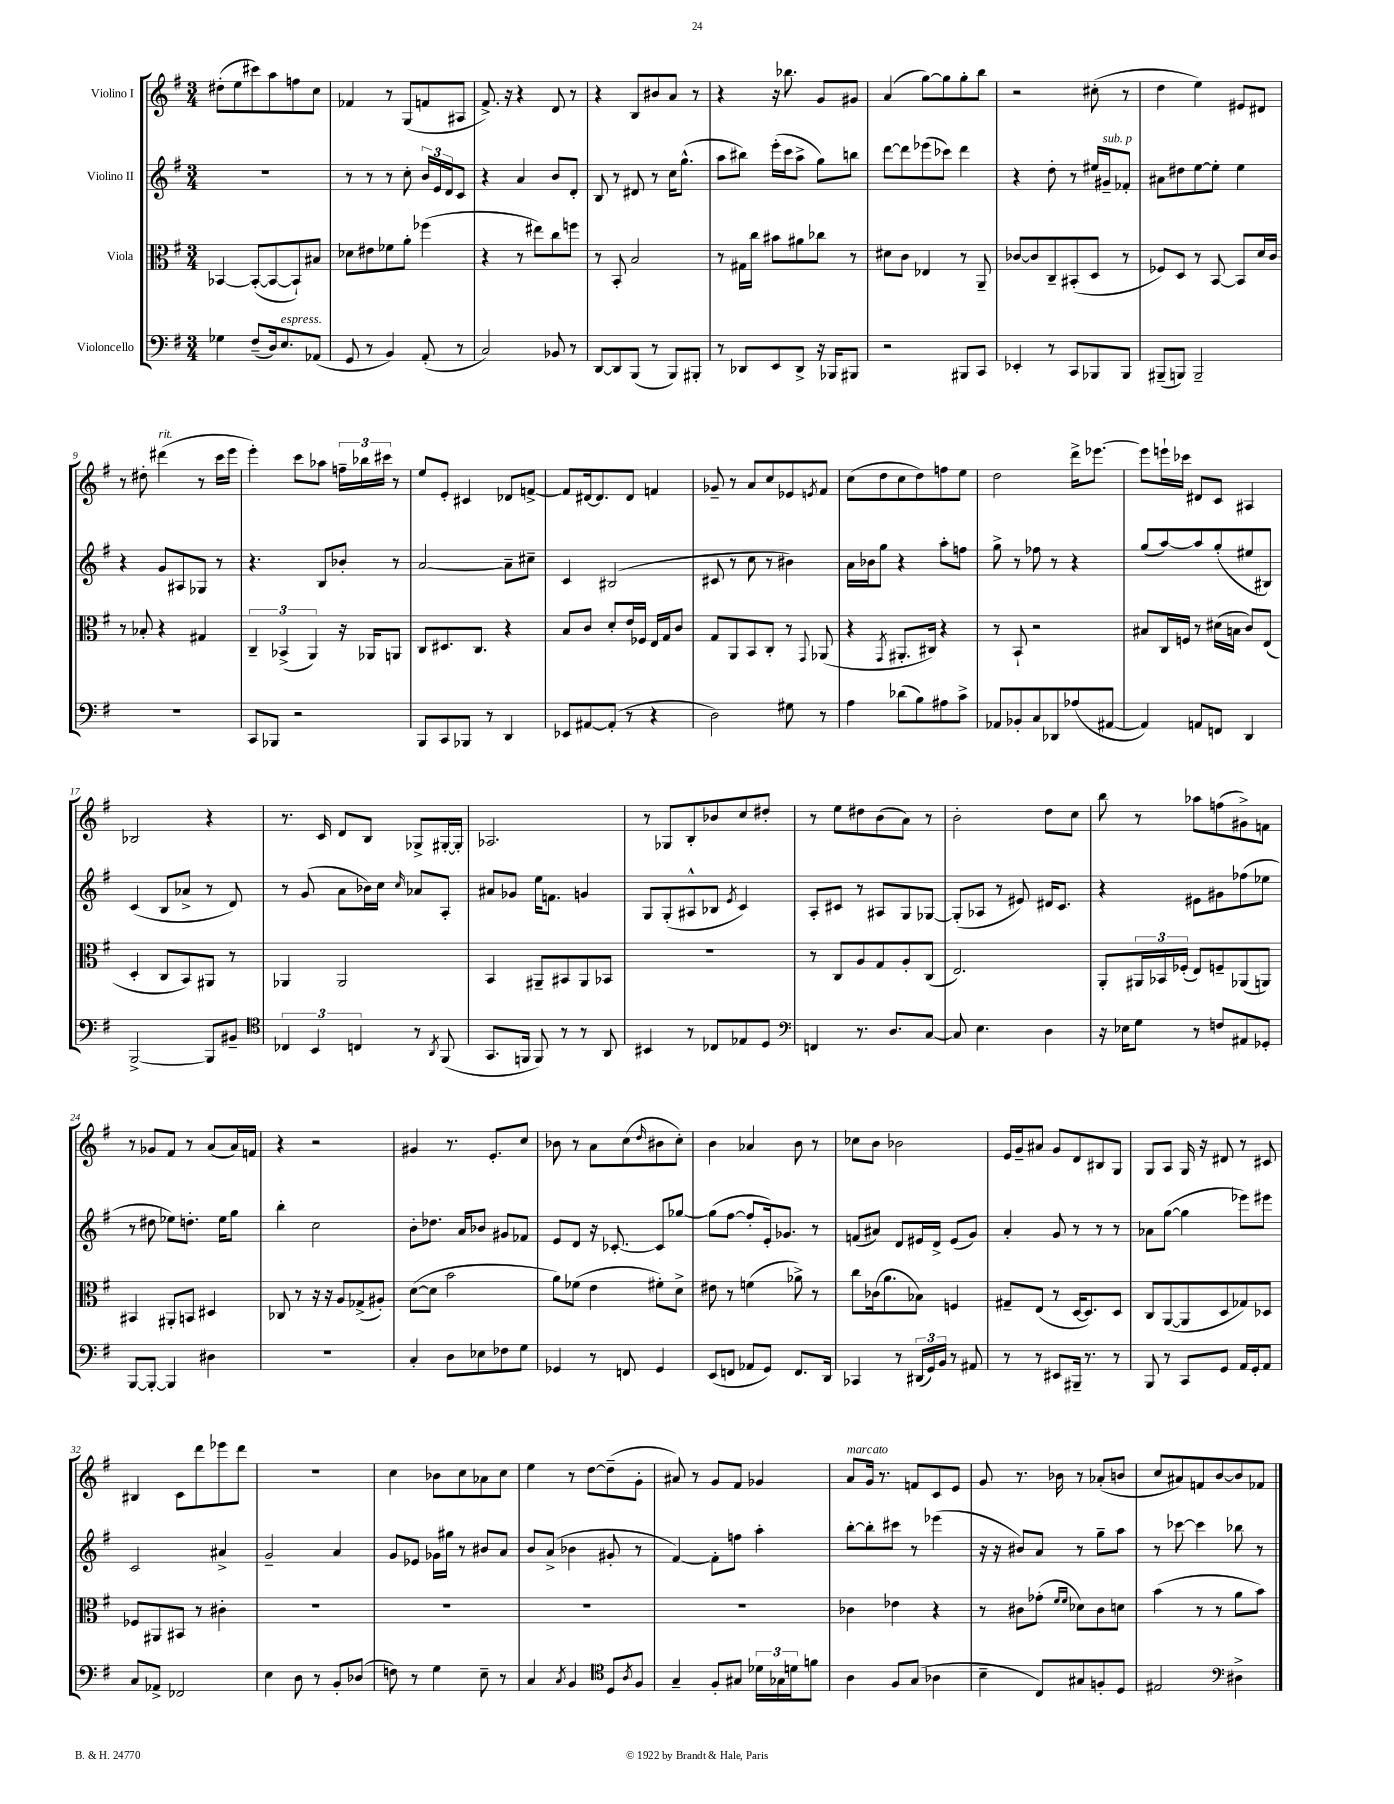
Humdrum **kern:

**kern	**kern	**kern	**kern
*staff4	*staff3	*staff2	*staff1
*clefF4	*clefC3	*clefG2	*clefG2
*k[f#]	*k[f#]	*k[f#]	*k[f#]
*M3/4	*M3/4	*M3/4	*M3/4
4G-	[4BB-	2.r	(8dd#'
.	.	.	8ee
(8F#~	(8BB-'_	.	8ccc#)
16D)	8BB-_	.	8aa
8.E	.	.	.
.	8BB-`])	.	8ff
(8AA-	8B#	.	8cc
=	=	=	=
8GG	8d-	8r	4f-
8r	8e#	8r	.
4BB)	8f-	8r	8r
.	8a'	8cc'	(8G
(8AA'	(4ff-	24b	8f
.	.	24e	.
.	.	24d	.
8r	.	8c	8A#
=	=	=	=
2C)	4r	4r	8.f#^)
.	.	.	16r
.	8r	4a	4r
.	8ee#)	.	.
8BB-	8cc	8b	8d
8r	8ff	8d'	8r
=	=	=	=
[8DD	8r	8B	4r
8DD]	8BB'	8r	.
(8BBB	2B	8d#	8B
8r	.	8r	8b#
8BBB)	.	16cc	8a
.	.	(8.gg^^	.
8BBB#'	.	.	8r
=	=	=	=
8r	8r	8aa	4r
8DD-	16G#	8bb#)	.
.	16cc	.	.
8EE	8b#	(16eee'	16r
.	.	16ccc	8.bb-
8DD-^	8a#	8aa^	.
16r	8cc-	8gg)	8g
16BBB-	.	.	.
8BBB#	8r	8bb	8g#
=	=	=	=
2r	8d#	[8ddd	(4a
.	8c	8ddd]	.
.	4E-	(8eee-	[8gg)
.	.	8ccc-)	8gg]
8BBB#	8r	4ddd	8gg'
8CC	8AA~	.	8bb
=	=	=	=
4EE-'	[8c-	4r	2r
.	8c-]	.	.
8r	8C~	8dd'	.
8CC	(8BB#'	8r	.
8BBB-	8D	16ee#	(8cc#'
.	.	16g#~	.
8BBB-	8r	8f-'	8r
=	=	=	=
(8BBB#~	8F-)	8a#	4dd
8BBB)	8D	8dd#	.
2BBB~	8r	[8ee	4ee)
.	[8BB	8ee']	.
.	8BB]	4ee	8e#
.	16d	.	8d#
.	16c	.	.
=	=	=	=
2.r	8r	4r	8r
.	8B-'	.	8dd#'
.	4r	8g	(4ddd#
.	.	8A#	.
.	4G#	8G-	8r
.	.	8r	16ccc
.	.	.	16eee
=	=	=	=
8CC	6C~	4.r	4eee')
8BBB-	.	.	.
.	(6BB-^	.	.
2r	.	.	8ccc
.	6AA)	.	.
.	.	8B	8aa-
.	16r	8b-'	24ff~
.	.	.	24bb-
.	16AA-	.	.
.	.	.	24ccc#
.	8AA	8r	8r
=	=	=	=
8BBB	8C	[2a	8ee
8CC	8.D#	.	8e'
8BBB-	.	.	4c#
.	8.C	.	.
8r	.	.	.
4DD	4r	8a~]	8d-
.	.	8cc#~	[8f^
=	=	=	=
8EE-	8B	4c	8f]
[8AA#	8c	.	[16d#
.	.	.	8.d#]
(8AA#']	8d'	(2B#	.
8r	16e	.	8d#
.	16F-	.	.
4r	16E	.	4f
.	16G	.	.
.	8c	.	.
=	=	=	=
2D)	8G	8c#	8g-~
.	8AA	8r	8r
.	8BB	8cc	8a
.	8C'	8r	8cc
8G#	8r	4b#)	8e-
.	8qqGG	.	8qe
8r	(8AA-	.	8f#
=	=	=	=
4A	4r	16a	(8cc
.	.	16b-	.
.	.	8gg	8dd
.	8qGG	.	.
(8d-	8.AA#'	4r	8cc
8B)	.	.	8dd)
.	16C#)	.	.
8A#	4r	8aa'	8ff
8c^	.	8ff	8ee
=	=	=	=
8AA-	8r	8gg^	2dd
8BB-'	8BB`	8r	.
8C	2r	8ff-	.
8DD-	.	8r	.
(8A-	.	4r	16ddd^
.	.	.	[8.eee-
[8AA#	.	.	.
=	=	=	=
4AA#])	8B#	(8gg	8eee-]
.	16C	[8aa)	16eee`
.	16F	.	16ccc-
8AA	8r	8aa]	8d#
8FF	(16d#	(8gg'	8c
.	16B	.	.
4DD	8c)	8ee#	4A#
.	(8E	8B#)	.
=	=	=	=
[2BBB^	4D'	(4c	2B-
.	8C	8B	.
.	8BB)	8a-^	.
8BBB]	8AA#	8r	4r
8BB#~	8r	8d)	.
=	=	=	=
*clefC4	*	*	*
6C-	4AA-	8r	8.r
.	.	(8g	.
6BB	.	.	.
.	.	.	16c
.	2AA-	8a	8d
6C	.	.	.
.	.	16b-)	8B
.	.	16cc	.
.	.	16qqcc	.
8r	.	8a-	8G-^
8qAA	.	.	.
(8FF#	.	8A'	[16G#'
.	.	.	16G#']
=	=	=	=
8.GG	4BB	8a#	2.A-
.	.	8g-	.
16FF	.	.	.
8FF)	8AA#~	16ee	.
.	.	8.f	.
8r	8BB#	.	.
8r	8AA#	4g	.
8AA	8BB-	.	.
=	=	=	=
4BB#	2.r	8G	8r
.	.	(8G'	8G-
8r	.	8A#^^	8B'
8C-	.	8B-	8b-
.	.	8qe	.
8E-	.	4c)	8cc
8D	.	.	8dd#'
=	=	=	=
*clefF4	*	*	*
4FF	8r	8A'	8r
.	8C	8c#	8ee
8.r	8A	8r	8dd#
.	8G	8A#	(8b
8.D	.	.	.
.	8A'	8G	8a)
[8C	(8C	[8G-	8r
=	=	=	=
8C]	2.E)	(8G-']	2b'
4.E	.	8A-	.
.	.	8r	.
.	.	8e#)	.
4D	.	16d#	8dd
.	.	8.c	.
.	.	.	8cc
=	=	=	=
16r	8AA'	4r	8bb
16E-	.	.	.
8G	24AA#	.	8r
.	24BB-	.	.
.	(24F-'	.	.
8r	8E)	8e#	8aa-
8F	8F~	8g#	(8ff
8AA#	(8AA-	(8ff-	8g#^)
8GG-'	8AA)	8ee-	8f
=	=	=	=
[8BBB	4BB#	8r	8r
8BBB'_	.	8dd#	8g-
4BBB]	8AA#'	8ee-)	8f#
.	8BB	8.dd'	8r
4D#	4D#	.	(8a
.	.	16ee-	.
.	.	8gg	16a)
.	.	.	16f
=	=	=	=
2.r	8C-	4bb'	4r
.	8r	.	.
.	16r	2cc	2r
.	16r	.	.
.	8A	.	.
.	(8G-^	.	.
.	8A#')	.	.
=	=	=	=
4C'	([8d	8b'	4g#
.	8d]	8.dd-	.
8D	2b	.	8.r
.	.	16a	.
8E-	.	8b-	.
.	.	.	8.e'
8F-	.	8g#	.
8G	.	8f-	8cc
=	=	=	=
4GG-	8a)	8e	8b-
.	(8f-	8d	8r
8r	4e	16r	8a
.	.	[8.c-'	.
8FF	.	.	(8cc
.	.	.	16qqdd
4GG-	8f#')	8c-]	8b#
.	8d^	[8gg-	8cc')
=	=	=	=
(8EE	8e#	(8gg-]	4b
8FF	8r	[8ff#	.
8AA-	(4f	8ff#']	4a-
8GG)	.	16e')	.
.	.	8.g-	.
8.FF	8a-^)	.	8b
.	8r	8r	8r
16DD	.	.	.
=	=	=	=
4CC-	8cc	(8f	8cc-
.	(16c-	8a#)	8b
.	8.a	.	.
8r	.	8d	2b-
(24DD#	8B-)	16e#	.
24GG)	.	.	.
.	.	16d^	.
24BB	.	.	.
8r	4F	(8e#	.
8AA#	.	8g)	.
=	=	=	=
8r	8G#~	4a'	16e
.	.	.	16g~
8r	(8E	.	8a#
8EE#	8r	8g	8g
16BBB#~	[16D	8r	8d
8.r	8.D])	.	.
.	.	8r	8B#
8r	8D	8r	8G
=	=	=	=
8BBB	8C	8a-	8G
8r	([8AA	([8gg	8A
8CC	8AA]	4gg]	16G
.	.	.	16r
8GG	8D	.	8d#
16AA	8G-)	8eee-)	8r
16GG'	.	.	.
8AA	8D-	8eee#	8c#
=	=	=	=
8C	8F-	2c	4B#
8AA-^	8AA#	.	.
2FF-	8BB#	.	8c
.	8r	.	8ddd
.	4c#'	4a#^	8eee-
.	.	.	8ddd
=	=	=	=
4E	2.r	2g~	2.r
8D	.	.	.
8r	.	.	.
8BB'	.	4a	.
(8D-	.	.	.
=	=	=	=
8F)	2.r	8g	4cc
8r	.	8e-	.
4G	.	16g-	8b-
.	.	16gg#	.
.	.	8r	8cc
8E~	.	8b#	8a-
8r	.	8a	8cc
=	=	=	=
4C	2.r	8b	4ee
.	.	(8a^	.
8qC	.	.	.
4BB	.	4b-	8r
.	.	.	[8dd
*clefC4	*	*	*
8D	.	8g#'	(8dd~]
8qA	.	.	.
8F#	.	8r	8g'
=	=	=	=
4G~	2.r	[4f#)	8a#)
.	.	.	8r
8F#'	.	8f#']	8g
8G#	.	8ff	8f#
24d-	.	4aa'	4g-
24G-	.	.	.
24d	.	.	.
8f	.	.	.
=	=	=	=
4A	4c-	[8bb'	8a
.	.	8bb']	16g
.	.	.	8.r
8F#	4e-	8ccc#	.
(8G	.	8r	8f
4A-	4r	(4eee-	8c
.	.	.	8e
=	=	=	=
4B~	8r	16r	8g
.	.	16r	.
.	8c#	8b#)	8.r
8C)	(8g-'	8a	.
.	.	.	16b-
.	16qqf#	.	.
.	16qqf#	.	.
8G#	8d-)	8r	8r
8F'	8c#	8gg~	(8a-'
8D	8d	8aa	8b
=	=	=	=
2E#	(4b	8r	8cc
.	.	[8ccc-	8a#)
.	8r	4ccc-]	8f
.	8r	.	[8b
*clefF4	*	*	*
4D#^	8a	8bb-	8b]
.	8b)	8r	8f-
==	==	==	==
*-	*-	*-	*-
